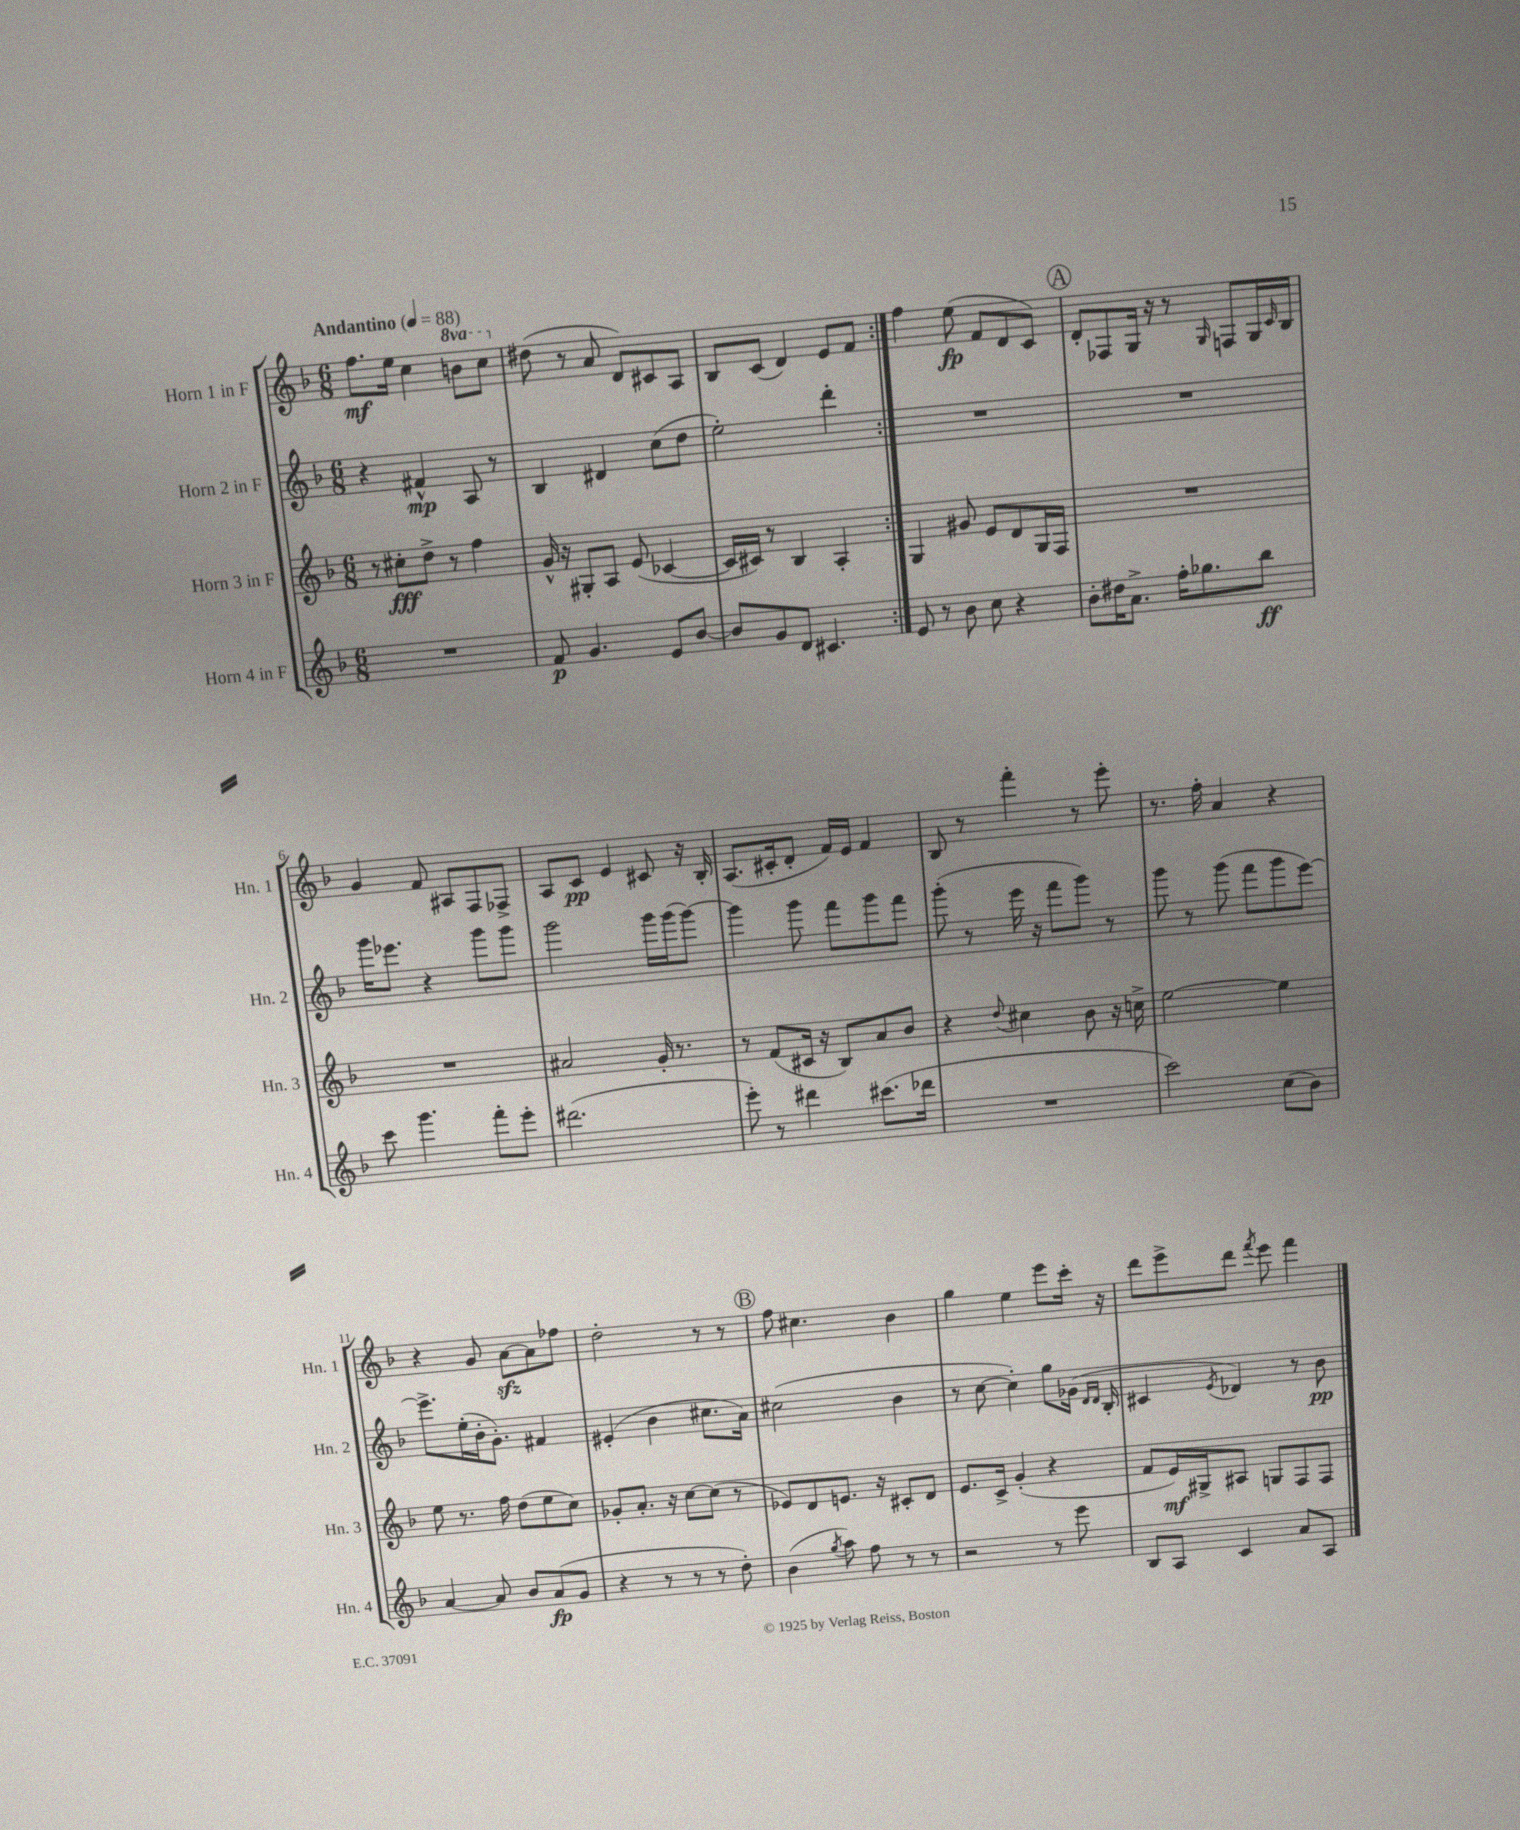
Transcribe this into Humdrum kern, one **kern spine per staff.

**kern	**kern	**kern	**kern
*staff4	*staff3	*staff2	*staff1
*clefG2	*clefG2	*clefG2	*clefG2
*k[b-]	*k[b-]	*k[b-]	*k[b-]
*M6/8	*M6/8	*M6/8	*M6/8
*MM88	*MM88	*MM88	*MM88
2.r	8r	4r	8.ff
.	8cc#'	.	.
.	.	.	16ee
.	8dd^	4f#^^	4cc
.	8r	.	.
.	4ff	8A	8bb
.	.	8r	8ccc
=	=	=	=
8f	16g^^	4B-	(8dd#
.	16r	.	.
4.g	8G#'	.	8r
.	8A	4d#	8a
.	(8e	.	8d)
8e	[4c-	(8cc	8c#
[8b-	.	8dd	8A
=	=	=	=
8b-]	16c-]	2ee')	8B-
.	16c#)	.	.
8g	8r	.	(8c
8d	4B-	.	4d)
4.c#	.	.	.
.	4A'	4ddd'	8e
.	.	.	8f
=:|!	=:|!	=:|!	=:|!
8e	4G	2.r	4ff
8r	.	.	.
8b-	8g#	.	(8ee
8cc	8e	.	8f
4r	8d	.	8d
.	16G	.	8c)
.	16F	.	.
=	=	=	=
8b-'	2.r	2.r	8d'
16dd#	.	.	8F-
8.a^	.	.	.
.	.	.	16G
.	.	.	16r
16ff'	.	.	8r
8.gg-	.	.	.
.	.	.	16qqG
.	.	.	8F
8bb-	.	.	16G
.	.	.	16qqc
.	.	.	16B-
=	=	=	=
8ccc	2.r	16ggg	4g
.	.	8.eee-	.
4.ggg	.	.	.
.	.	4r	8f
.	.	.	8A#
8fff'	.	8ggg	8F
8eee'	.	8ggg	8F-^
=	=	=	=
(2.ddd#	2a#	2ggg	8A
.	.	.	8c
.	.	.	4e
.	16g'	16ggg	8c#
.	8.r	(16ggg	.
.	.	[8ggg)	16r
.	.	.	16B-'
=	=	=	=
8eee')	8r	4ggg]	(8.A
8r	(8f	.	.
.	.	.	16c#'
4ddd#	16c#	8ggg	8d'
.	16r	.	.
.	8B-)	8fff	16f)
.	.	.	16e
(8.ccc#	8a	8ggg	4f
.	8b-	8fff	.
16ddd-	.	.	.
=	=	=	=
2.r	4r	(8ggg'	8B-
.	.	8r	8r
.	8qqdd	.	.
.	4cc#	16eee	4fff'
.	.	16r	.
.	.	8fff	.
.	8b-	8ggg)	8r
.	16r	8r	8eee'
.	16cc^	.	.
=	=	=	=
2ccc)	[2ee	8ggg	8.r
.	.	8r	.
.	.	.	16ff'
.	.	(8ggg	4a
.	.	8fff	.
(8cc	4ee]	8ggg	4r
8b-)	.	[8eee)	.
=	=	=	=
[4a	8ee	8.eee^]	4r
.	8.r	.	.
.	.	(16ee'	.
8a]	.	16b-'	8g
.	16ff	8.g')	.
8b-	(8dd	.	[8a
(8a	8ee	4f#	8a]
8g	8cc)	.	8ff-
=	=	=	=
4r	8g-'	(4e#'	2dd'
.	8.a'	.	.
8r	.	4b-	.
.	16r	.	.
8r	[8cc	.	.
8r	(8cc]	8.cc#	8r
8dd')	8r	.	8r
.	.	16a)	.
=	=	=	=
(4b-	8e-)	(2cc#	8ff
.	8d	.	4.cc#
8qgg	.	.	.
8aa)	8.e	.	.
8ff	.	.	.
.	16r	.	.
8r	8c#'	4b-	4b-
8r	8d	.	.
=	=	=	=
2r	8.e	8r	4gg
.	.	[8cc	.
.	16c^	.	.
.	(4g'	4cc'])	4ee
8r	4r	8gg	8eee
8eee	.	(16g-	16ccc'
.	.	16qqd	.
.	.	16qqd	.
.	.	16B-'	16r
=	=	=	=
8B-	8f	4c#	8ddd
8A	16e)	.	8eee^
.	16G#^	.	.
.	.	8qe	.
4c	8A#	4d-)	8ddd
.	.	.	8qfff
.	8G	.	8eee
8a	8F	8r	4fff
8A	8F	8b-	.
==	==	==	==
*-	*-	*-	*-
